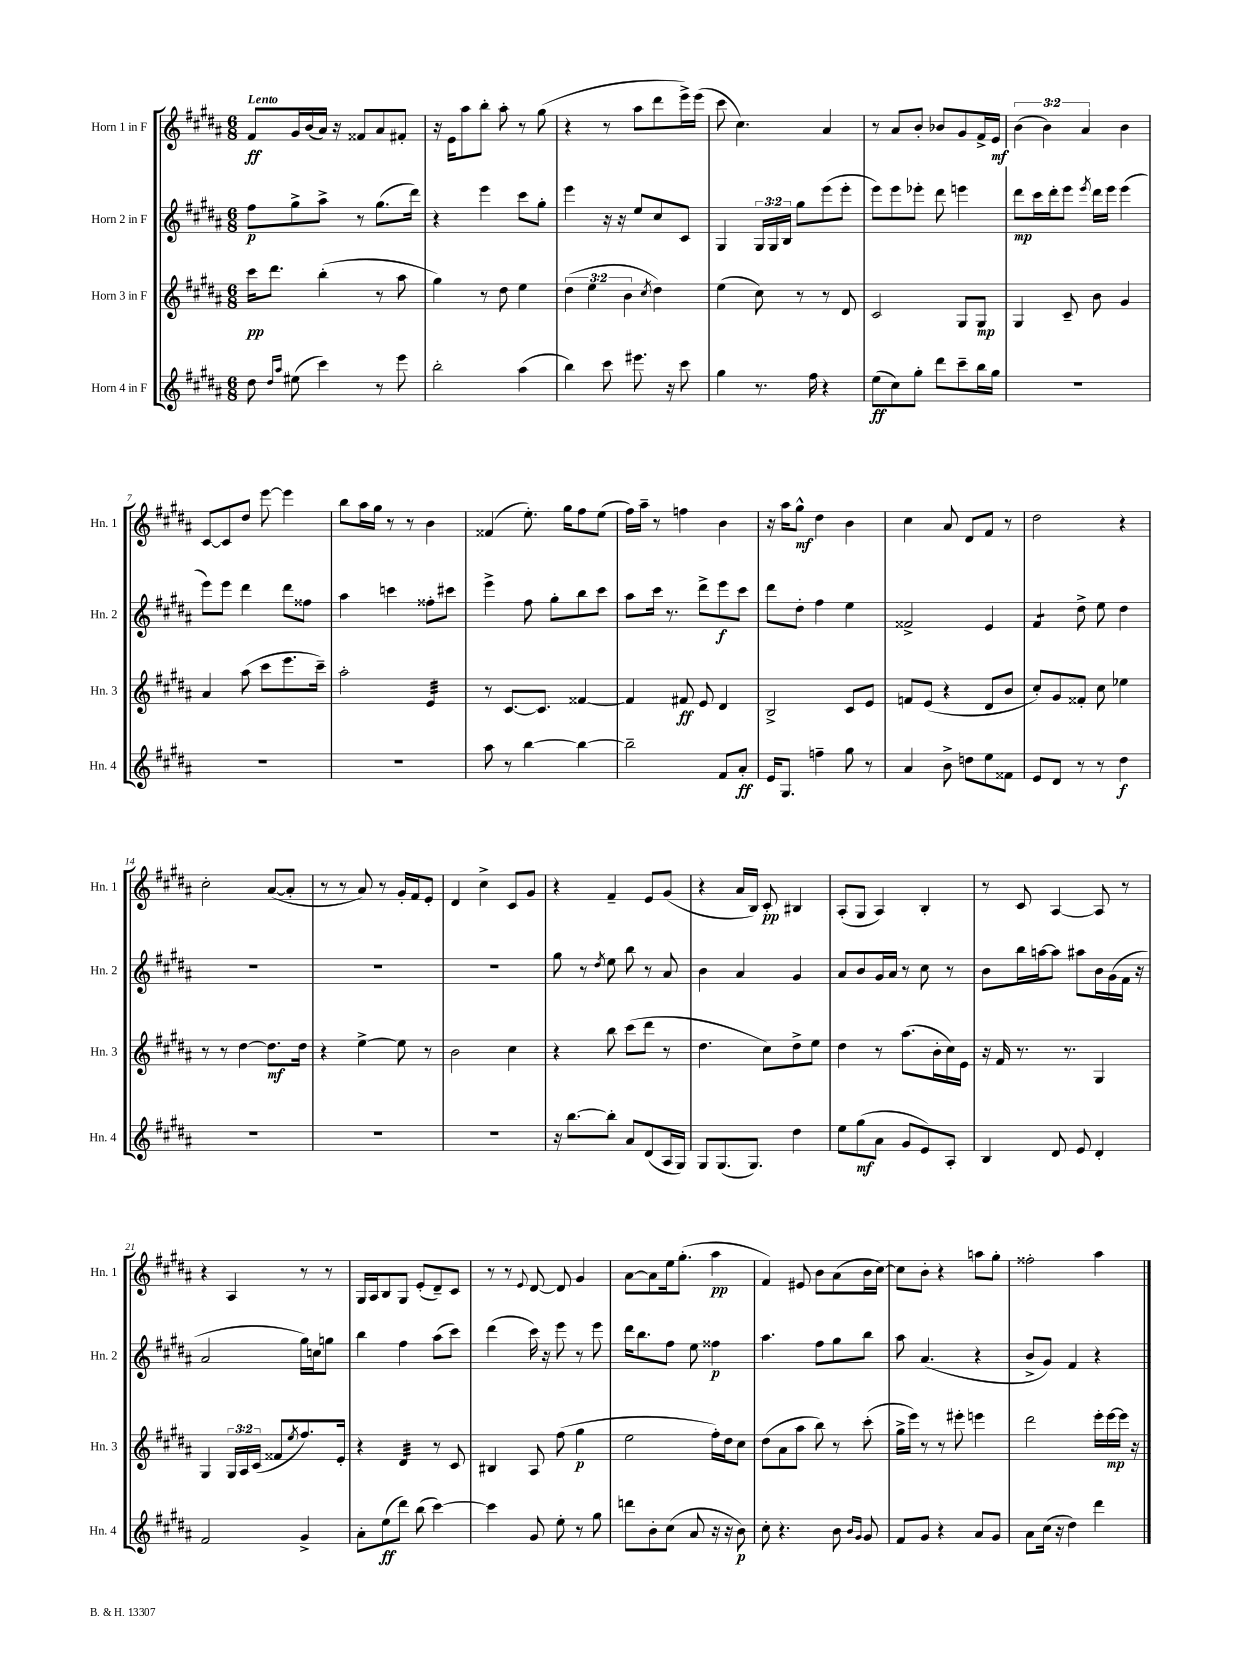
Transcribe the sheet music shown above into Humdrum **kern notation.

**kern	**kern	**kern	**kern
*staff4	*staff3	*staff2	*staff1
*clefG2	*clefG2	*clefG2	*clefG2
*k[f#c#g#d#a#]	*k[f#c#g#d#a#]	*k[f#c#g#d#a#]	*k[f#c#g#d#a#]
*M6/8	*M6/8	*M6/8	*M6/8
8dd#	16ccc#	8ff#	8f#
.	8.ddd#	.	.
16qqdd#	.	.	.
16qqaa#	.	.	.
(8ee#	.	8gg#^	16g#
.	.	.	(16b
4ccc#)	(4bb'	8aa#^	16a#)
.	.	.	16r
.	.	8r	8f##
8r	8r	(8.gg#	8a#
8eee	8aa#	.	8f#'
.	.	16ddd#)	.
=	=	=	=
2bb'	4gg#)	4r	16r
.	.	.	16e
.	.	.	8aa#
.	8r	4eee	8bb'
.	8dd#	.	8aa#'
(4aa#	4ee	8ccc#	8r
.	.	8gg#'	(8gg#
=	=	=	=
4bb)	(6dd#	4eee	4r
.	6ee	.	.
8ccc#	.	16r	8r
.	.	16r	.
.	6b	.	.
8.eee#	.	8ee	8aa#
.	8qcc#	.	.
.	4dd#)	8cc#	8ddd#
16r	.	.	.
8ccc#	.	8c#	16eee^)
.	.	.	(16eee
=	=	=	=
4gg#	(4ee	4G#	8ccc#
.	.	.	4.cc#)
8.r	8cc#)	24G#	.
.	.	24G#	.
.	.	24B	.
.	8r	8gg#	.
16ff#	.	.	.
4r	8r	(8eee	4a#
.	8d#	8eee'	.
=	=	=	=
(8ee	2c#	8eee)	8r
8cc#)	.	8eee	8a#
8gg#'	.	8eee-'	8b'
8ddd#	.	8ddd#	8b-
8ccc#~	8G#	4eee	8g#
16bb	8G#	.	16f#^
16gg#	.	.	16e
=	=	=	=
2.r	4G#	8ddd#	(6b
.	.	16ccc#	.
.	.	.	6b)
.	.	16ddd#'	.
.	8c#~	8eee	.
.	.	.	6a#
.	.	8qeee	.
.	8b	16ddd#	.
.	.	16eee	.
.	4g#	(4eee	4b
=	=	=	=
2.r	4a#	8eee)	[8c#
.	.	8eee	8c#]
.	(8aa#	4ddd#	8dd#
.	8ccc#	.	[8eee
.	8.eee	8ddd#	4eee]
.	.	8ff##	.
.	16ccc#~)	.	.
=	=	=	=
2.r	2aa#'	4aa#	8bb
.	.	.	16aa#
.	.	.	16gg#
.	.	4ccc	8r
.	.	.	8r
.	4e	8ff##'	4b
.	.	8ccc#	.
=	=	=	=
8aa#	8r	4eee^	(4f##
8r	[8.c#	.	.
[4bb	.	8ff#	8.ee')
.	8.c#]	.	.
.	.	8gg#'	.
.	.	.	16gg#
4bb_	[4f##	8bb	8ff#
.	.	8ccc#	(8ee
=	=	=	=
2bb~]	4f##]	8aa#	16ff#)
.	.	.	16aa#~
.	.	16ccc#	8r
.	.	8.r	.
.	8f#	.	4ff
.	8e	8ddd#^	.
8f#	4d#	8eee	4b
8a#'	.	8ccc#	.
=	=	=	=
16e	2B^	8ddd#	16r
8.G#	.	.	16aa#
.	.	8dd#'	8gg#^^
4ff~	.	4ff#	4dd#
8gg#	8c#	4ee	4b
8r	8e	.	.
=	=	=	=
4a#	8f	2f##^	4cc#
.	(8e	.	.
8b^	4r	.	8a#
8dd	.	.	8d#
8ee	8d#	4e	8f#
8f##	8b	.	8r
=	=	=	=
8e	8cc#')	4f#	2dd#
8d#	8g#	.	.
8r	8f##'	8dd#^	.
8r	8cc#	8ee	.
4dd#	4ee-	4dd#	4r
=	=	=	=
2.r	8r	2.r	2cc#'
.	8r	.	.
.	[4dd#	.	.
.	8.dd#]	.	([8a#
.	.	.	8a#']
.	16dd#	.	.
=	=	=	=
2.r	4r	2.r	8r
.	.	.	8r
.	[4ee^	.	8a#)
.	.	.	8r
.	8ee]	.	16g#'
.	.	.	16f#
.	8r	.	8e'
=	=	=	=
2.r	2b	2.r	4d#
.	.	.	4cc#^
.	4cc#	.	8c#
.	.	.	8g#
=	=	=	=
16r	4r	8gg#	4r
[8.bb	.	.	.
.	.	8r	.
.	.	8qdd#	.
8bb']	8bb	8ee	4f#~
8a#	(8ccc#	8bb	.
(8d#	8ddd#	8r	8e
16A#	8r	8a#	(8g#
16G#)	.	.	.
=	=	=	=
8G#	4.dd#	4b	4r
(8.G#	.	.	.
.	.	4a#	16a#
8.G#)	.	.	16B)
.	8cc#)	.	8c#'
4dd#	8dd#^	4g#	4B#
.	8ee	.	.
=	=	=	=
8ee	4dd#	8a#	(8A#'
(8gg#	.	8b	8G#
8a#	8r	16g#	4A#)
.	.	16a#	.
8g#	(8.aa#	8r	.
8e)	.	8cc#	4B'
.	16b'	.	.
8A#'	16cc#)	8r	.
.	16e	.	.
=	=	=	=
4B	16r	8b	8r
.	16f#	.	.
.	8.r	16bb	8c#
.	.	[16aa	.
8d#	.	8aa]	[4A#
.	8.r	.	.
8e	.	8aa#	.
4d#'	4G#	16b	8A#]
.	.	(16g#	.
.	.	16f#	8r
.	.	16r	.
=	=	=	=
2f#	4G#	2a#	4r
.	24G#	.	4A#
.	24A#	.	.
.	(24c#	.	.
.	8f##	.	.
.	8qee	.	.
4g#^	8.ff#)	16gg#)	8r
.	.	16cc	.
.	.	8gg	8r
.	16e'	.	.
=	=	=	=
8a#'	4r	4bb	16G#
.	.	.	16A#
(8ee	.	.	8B
8ddd#)	4d#	4ff#	8G#
(8bb	.	.	(8e'
[4ccc#)	8r	(8aa#	8d#~)
.	8c#	8ccc#)	8c#
=	=	=	=
4ccc#]	4B#	(4ddd#	8r
.	.	.	8r
.	.	.	8qqe
8g#	8A#	16ccc#)	[8d#
.	.	16r	.
8ee'	(8ff#	8eee	8d#]
8r	4gg#	8r	4g#
8gg#	.	8eee	.
=	=	=	=
8ddd	2ee	16ddd#	[8a#
.	.	8.bb	.
8b'	.	.	8a#]
(8cc#	.	8ff#	16ee
.	.	.	(8.gg#'
8a#	.	8ee	.
16r	16ff#')	4ff##	4aa#
16r	16dd#	.	.
8b)	8cc#	.	.
=	=	=	=
8cc#'	(8dd#	4.aa#	4f#)
4.r	8a#	.	.
.	8aa#	.	8e#
.	8bb)	8ff#	8b
8b	8r	8gg#	(8a#
16qqb	.	.	.
16qqg#	.	.	.
8g#	(8ccc#'	8bb	16b
.	.	.	[16cc#)
=	=	=	=
8f#	16gg#^	8aa#	8cc#]
.	16eee)	.	.
8g#	8r	(4.a#	8b'
4r	8r	.	4r
.	8eee#'	.	.
8a#	4eee	4r	8aa
8g#	.	.	8gg#'
=	=	=	=
8a#	2ddd#	8b^	2ff##'
(16cc#	.	8g#)	.
16r	.	.	.
4dd#)	.	4f#	.
4ddd#	16eee'	4r	4aa#
.	[16eee	.	.
.	16eee]	.	.
.	16r	.	.
==	==	==	==
*-	*-	*-	*-
